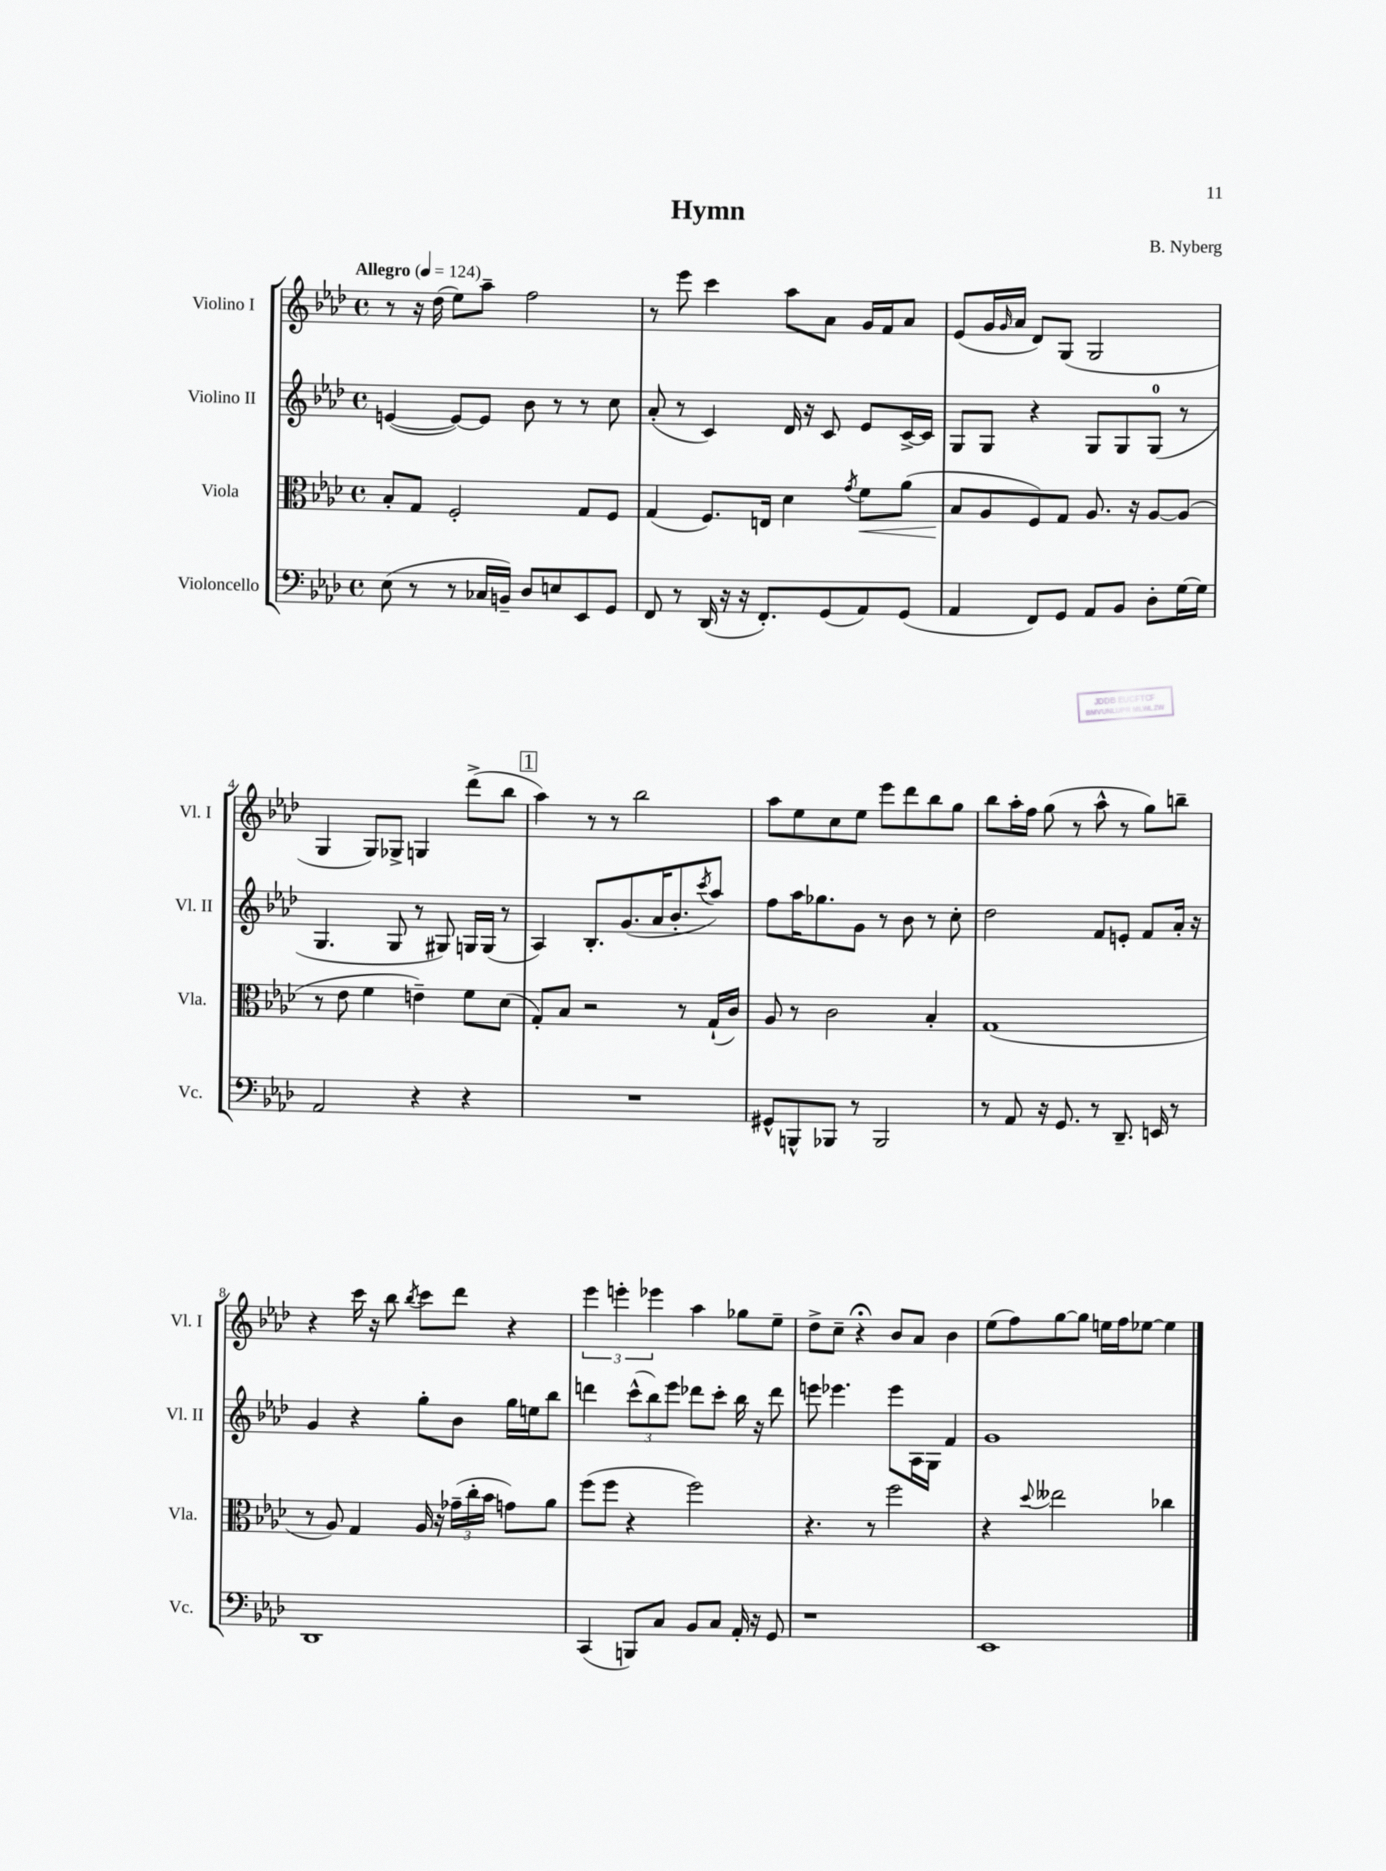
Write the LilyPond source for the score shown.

\header { title = "Hymn" composer = "B. Nyberg" }
<<
\new StaffGroup <<
\new Staff = "s0" \with { instrumentName = "Violino I" shortInstrumentName = "Vl. I" } {
    \clef treble \key aes \major \defaultTimeSignature \time 4/4 \tempo "Allegro" 4 = 124
    r8 r16 des''16( ees''8) aes''8-- f''2 |
    r8 ees'''8 c'''4 aes''8 aes'8 g'16 f'16 aes'8 |
    ees'8( g'16 \grace { g'16 } aes'16 des'8) g8( g2 |
    g4 g8) ges8-> g4 des'''8->( bes''8 |
    \mark \markup { \box "1" } aes''4) r8 r8 bes''2 |
    aes''8 ees''8 c''8 ees''8 ees'''8 des'''8 bes''8 g''8 |
    bes''8 aes''16-. f''16 g''8( r8 aes''8-^ r8 g''8) b''8-- |
    r4 c'''16 r16 bes''8 \acciaccatura { bes''8 } c'''8 des'''8 r4 |
    \tuplet 3/2 { ees'''4 e'''4-. ees'''4 } aes''4 ges''8 ees''8-- |
    des''8-> c''8-- r4\fermata bes'8 aes'8 bes'4 |
    ees''8( f''8) g''8~ g''8 e''16 f''16 ees''8~ ees''4 \bar "|." |
}
\new Staff = "s1" \with { instrumentName = "Violino II" shortInstrumentName = "Vl. II" } {
    \clef treble \key aes \major \defaultTimeSignature \time 4/4
    e'4~( e'8~) e'8 bes'8 r8 r8 c''8 |
    aes'8-.( r8 c'4) des'16 r16 c'8 ees'8 c'16~-> c'16 |
    g8 g8 r4 g8 g8 g8-0( r8 |
    g4. g8 r8 gis8) g16 g16( r8 |
    \mark \markup { \box "1" } aes4) bes8.-. g'8.( aes'16 bes'8.-. \acciaccatura { c'''8 } aes''8) |
    f''8 aes''16 ges''8. g'8 r8 bes'8 r8 c''8-. |
    des''2 f'8 e'8-. f'8 aes'16-. r16 |
    g'4 r4 g''8-. bes'8 g''16 e''16 bes''8 |
    d'''4 \tuplet 3/2 { c'''8-^( bes''8) ees'''8 } des'''8 c'''8-. bes''16 r16 des'''8 |
    e'''8 ees'''4. ees'''8 aes16 g16 f'4 |
    g'1 \bar "|." |
}
\new Staff = "s2" \with { instrumentName = "Viola" shortInstrumentName = "Vla." } {
    \clef alto \key aes \major \defaultTimeSignature \time 4/4
    bes8-. g8 f2-. g8 f8 |
    g4( f8.) e16 des'4 \acciaccatura { g'8 } f'8\< aes'8( |
    bes8\! aes8 f8) g8 aes8. r16 aes8~ aes8( |
    r8 ees'8 f'4 e'4--) f'8 des'8( |
    \mark \markup { \box "1" } g8-.) bes8 r2 r8 g16-!( c'16) |
    aes8 r8 c'2 bes4-. |
    g1( |
    r8 aes8) g4 aes16 r16 \tuplet 3/2 { ges'16--( c''16-. bes'16 } g'8) aes'8 |
    f''8( f''8 r4 f''2) |
    r4. r8 f''2 |
    r4 \appoggiatura { des''8 } eeses''2 ces''4 \bar "|." |
}
\new Staff = "s3" \with { instrumentName = "Violoncello" shortInstrumentName = "Vc." } {
    \clef bass \key aes \major \defaultTimeSignature \time 4/4
    ees8( r8 r8 ces16 b,16--) des8 e8 ees,8 g,8 |
    f,8 r8 des,16( r16 r16 f,8.-.) g,8( aes,8) g,8( |
    aes,4 f,8) g,8 aes,8 bes,8 des8-. g16~ g16 |
    aes,2 r4 r4 |
    \mark \markup { \box "1" } R1 |
    gis,8-^ b,,8-^ bes,,8 r8 bes,,2 |
    r8 aes,8 r16 g,8. r8 des,8.-- e,16 r8 |
    des,1 |
    c,4( b,,8) c8 bes,8 c8 aes,16-. r16 g,8 |
    r1 |
    ees,1 \bar "|." |
}
>>
>>
